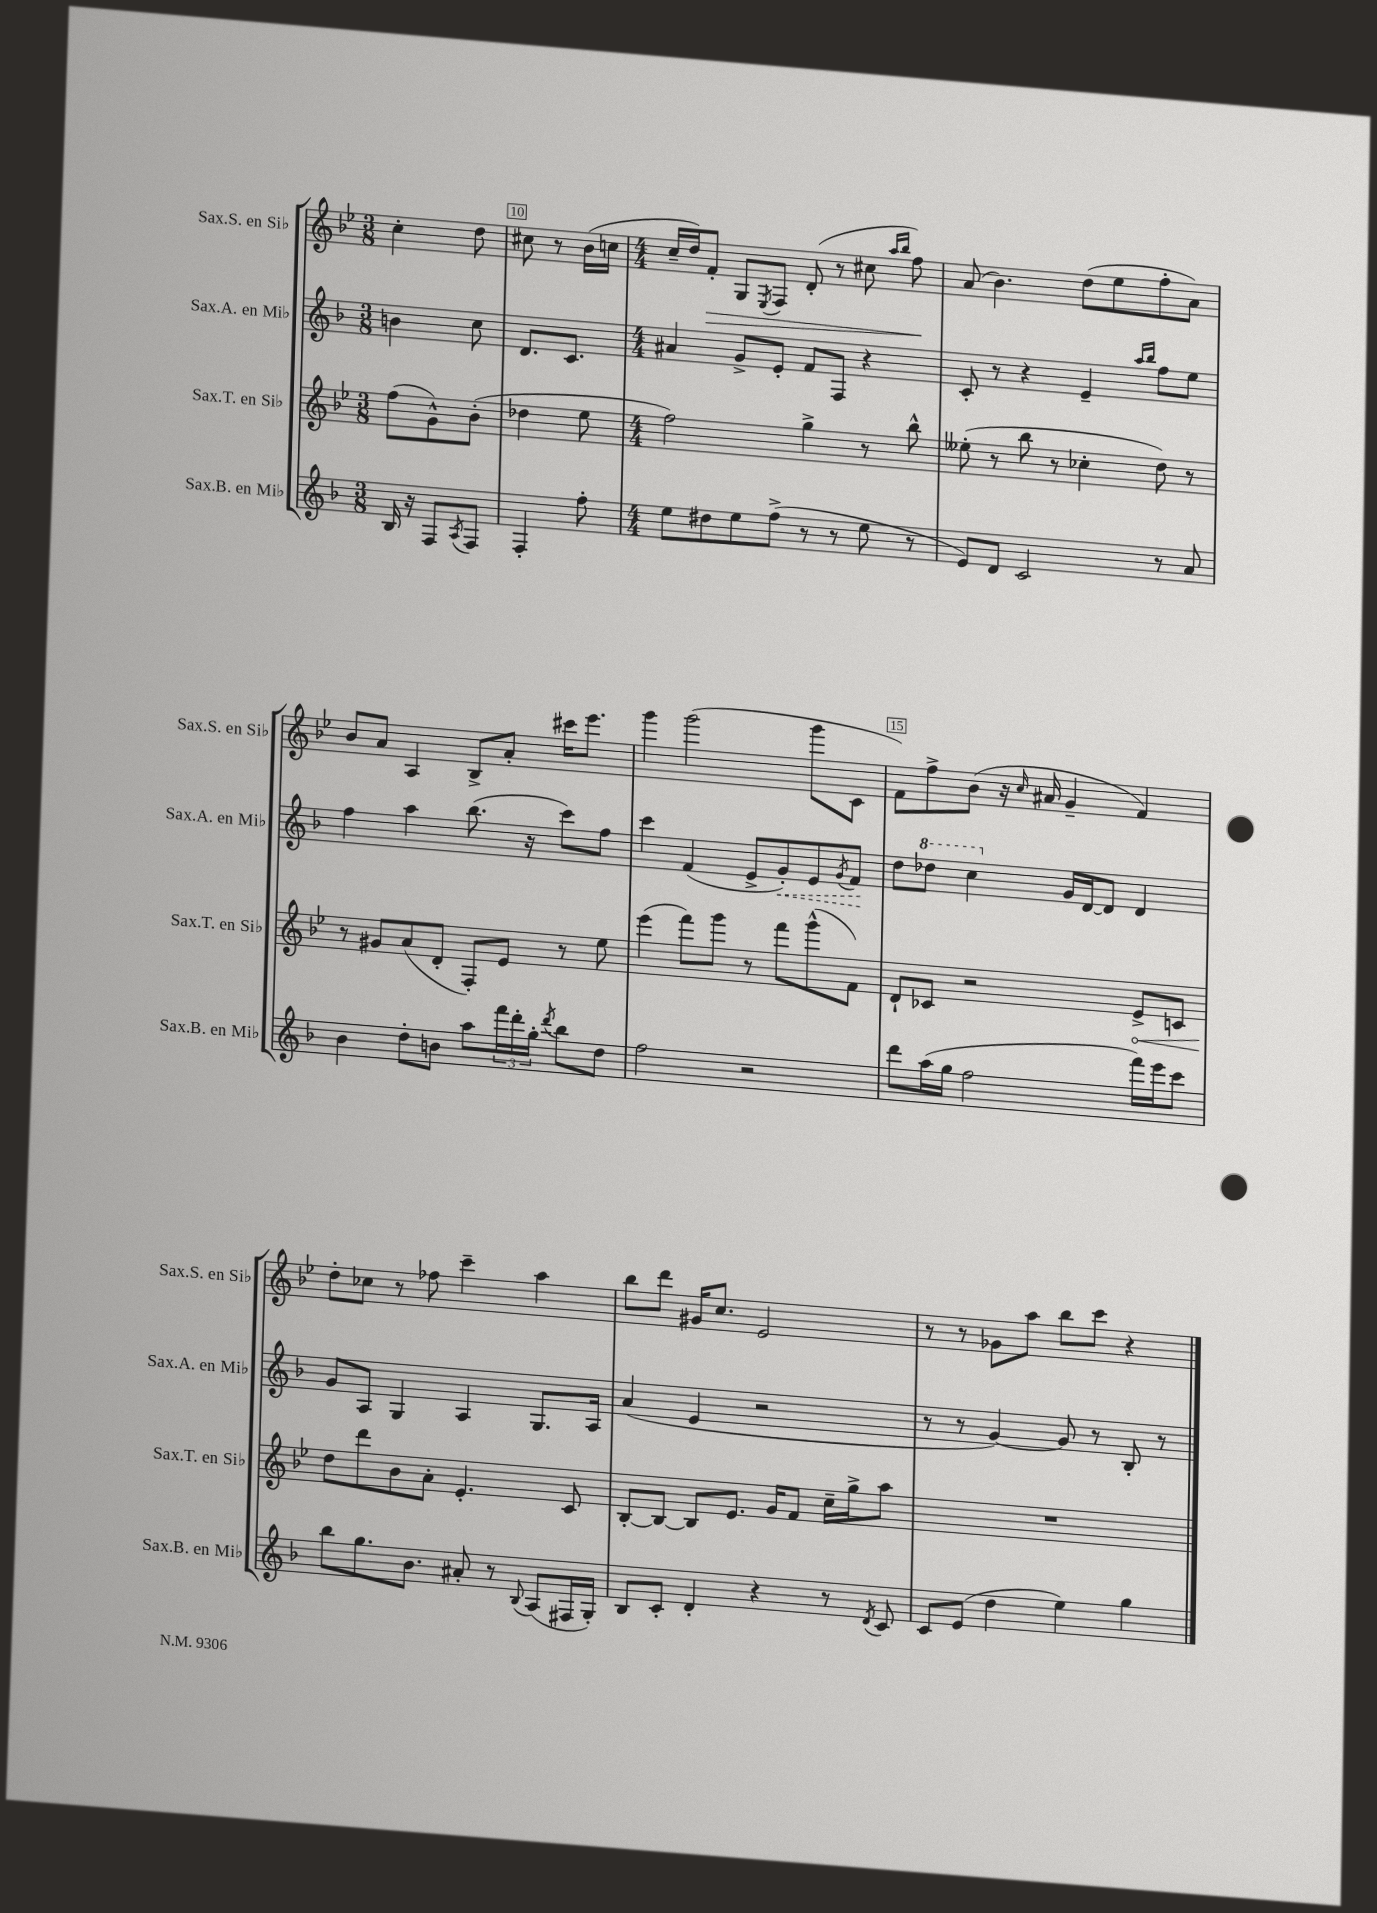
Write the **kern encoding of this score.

**kern	**kern	**dynam	**kern	**dynam	**kern	**dynam
*part4	*part3	*part3	*part2	*part2	*part1	*part1
*staff4	*staff3	*staff3	*staff2	*staff2	*staff1	*staff1
*I"Sax.B. en Mi♭	*I"Sax.T. en Si♭	*	*I"Sax.A. en Mi♭	*	*I"Sax.S. en Si♭	*
*I'Sax.B. en Mi♭	*I'Sax.T. en Si♭	*	*I'Sax.A. en Mi♭	*	*I'Sax.S. en Si♭	*
*clefG2	*clefG2	*	*clefG2	*	*clefG2	*
*k[b-]	*k[b-e-]	*	*k[b-]	*	*k[b-e-]	*
*M3/8	*M3/8	*	*M3/8	*	*M3/8	*
=9	=9	=9	=9	=9	=9	=9
16B-/	(8ff\L	.	4bn\	.	4cc'\	.
16r	.	.	.	.	.	.
8F/L	8g^^\)	.	.	.	.	.
8qA/	.	.	.	.	.	.
8F/J	(8b-'\J	.	8cc\	.	8dd\	.
=10	=10	=10	=10	=10	=10	=10
4F'/	4dd-X\	.	8.d/L	.	8cc#X\	.
.	.	.	.	.	8r	.
.	.	.	8.c/J	.	.	.
8ff'\	8ee-\	.	.	.	(16b-\LL	.
.	.	.	.	.	16ccn\JJ	.
=11	=11	=11	=11	=11	=11	=11
*M4/4	*M4/4	*	*M4/4	*	*M4/4	*
8ee\L	2ff\)	.	4a#X/	.	16cc~/LL	.
.	.	.	.	.	16dd/J)	.
!	!	!	!	!	!	!LO:HP:b
8dd#X\	.	.	.	.	8f'/J	>
8ee\	.	.	8g^/L	.	8G/L	.
.	.	.	.	.	8qE-/	.
(8ff^\J	.	.	8e'/J	.	8F/J	.
8r	4gg^\	.	8f/L	.	(8d'/	.
8r	.	.	8F/J	.	8r	.
8ee\	8r	.	4r	.	8cc#X\	.
.	.	.	.	.	16qqaa/LL	.
.	.	.	.	.	16qqbb-/JJ	.
8r	8bb-^^\	.	.	.	8ff\)	.
.	.	.	.	.	.	]
=12	=12	=12	=12	=12	=12	=12
8e/L)	(8ee--X'\	.	8c'/	.	(8a/	.
8d/J	8r	.	8r	.	4.b-\)	.
2c/	8bb-\	.	4r	.	.	.
.	8r	.	.	.	.	.
.	4cc-X'\	.	4e~/	.	(8dd\L	.
.	.	.	.	.	8ee-\	.
.	.	.	16qqaa/LL	.	.	.
.	.	.	16qqbb-/JJ	.	.	.
8r	8dd\)	.	8ff\L	.	8ff'\	.
8a/	8r	.	8ee\J	.	8a\J)	.
!!LO:LB:g=z
=13	=13	=13	=13	=13	=13	=13
4b-\	8r	.	4ff\	.	8b-/L	.
.	8g#X/L	.	.	.	8a/J	.
8dd'\L	(8a/	.	4aa\	.	4A/	.
8bn\J	8d'/J	.	.	.	.	.
8aa\L	8F'/L)	.	(8.bb-\	.	8B-^/L	.
24fff\L	8e-/J	.	.	.	8a'/J	.
24ddd'\	.	.	.	.	.	.
.	.	.	16r	.	.	.
24gg'\JJ	.	.	.	.	.	.
8qddd/	.	.	.	.	.	.
8bb-\L	8r	.	8ccc\L)	.	16ccc#X\KL	.
.	.	.	.	.	8.eee-\J	.
8dd\J	8ee-\	.	8ff\J	.	.	.
=14	=14	=14	=14	=14	=14	=14
2ff\	(4eee-\	.	4ccc\	.	4ggg\	.
.	8fff\L)	.	(4f/	.	(2ggg\	.
.	8ggg\J	.	.	.	.	.
2r	8r	.	8e^/L	.	.	.
!	!	!	!	!LO:HP:b	!	!
.	8fff\L	.	8g'/)	<	.	.
.	(8ggg^^\	.	8e/	.	8ggg\L	.
.	.	.	8qg/	.	.	.
.	8f\J)	.	8f/J	.	8c\J	.
.	.	.	.	[	.	.
=15	=15	=15	=15	=15	=15	=15
8ddd\L	8d`/L	.	8dd\L	.	8f\L)	.
*	*	*	*8va	*	*	*
(16aa\L	8c-X/J	.	8ddd-X\J	.	8ff^\	.
16gg\JJ	.	.	.	.	.	.
2ff\	2r	.	4ccc\	.	(8b-\J	.
.	.	.	.	.	16r	.
.	.	.	.	.	16qqcc/	.
.	.	.	.	.	16a#X/	.
*	*	*	*X8va	*	*	*
.	.	.	16g/LL	.	4g~/	.
.	.	.	[16d/J	.	.	.
.	.	.	8d/J]	.	.	.
!	!	!LO:HP:b	!	!	!	!
16fff\LL)	8e-^/L	<	4d/	.	4f/)	.
16eee\J	.	.	.	.	.	.
8ccc\J	8cn/J	.	.	.	.	.
!!LO:LB:g=z
=16	=16	=16	=16	=16	=16	=16
8bb-\L	8dd\L	.	8g/L	.	8dd'\L	.
8.gg\	8ddd\	[	8A/J	.	8cc-X\J	.
.	8b-\	.	4G/	.	8r	.
8.b-\J	.	.	.	.	.	.
.	8a'\J	.	.	.	8ff-X\	.
8a#X'/	4.e-'/	.	4A/	.	4ccc~\	.
8r	.	.	.	.	.	.
8qqB-/	.	.	.	.	.	.
(8A/L	.	.	8.G/L	.	4aa\	.
16F#X/L	8c/	.	.	.	.	.
16G'/JJ)	.	.	16A/Jk	.	.	.
=17	=17	=17	=17	=17	=17	=17
8B-/L	[8B-'/L	.	(4a/	.	8bb-\L	.
8c'/J	8B-/J_	.	.	.	8ddd\J	.
4d'/	8B-/L]	.	4e/	.	16g#X/KL	.
.	.	.	.	.	8.cc/J	.
.	8.e-/J	.	.	.	.	.
4r	.	.	2r	.	2e-/	.
.	16g/KL	.	.	.	.	.
.	8f/J	.	.	.	.	.
8r	16cc~\LL	.	.	.	.	.
.	16gg^\J	.	.	.	.	.
8qd/	.	.	.	.	.	.
8c/	8aa\J	.	.	.	.	.
=18	=18	=18	=18	=18	=18	=18
8c/L	1r	.	8r	.	8r	.
(8e/J	.	.	8r	.	8r	.
4dd\	.	.	[4g/)	.	8g-X\L	.
.	.	.	.	.	8aa\J	.
4ee\)	.	.	8g/]	.	8bb-\L	.
.	.	.	8r	.	8ccc\J	.
4gg\	.	.	8B-'/	.	4r	.
.	.	.	8r	.	.	.
==	==	==	==	==	==	==
*-	*-	*-	*-	*-	*-	*-
